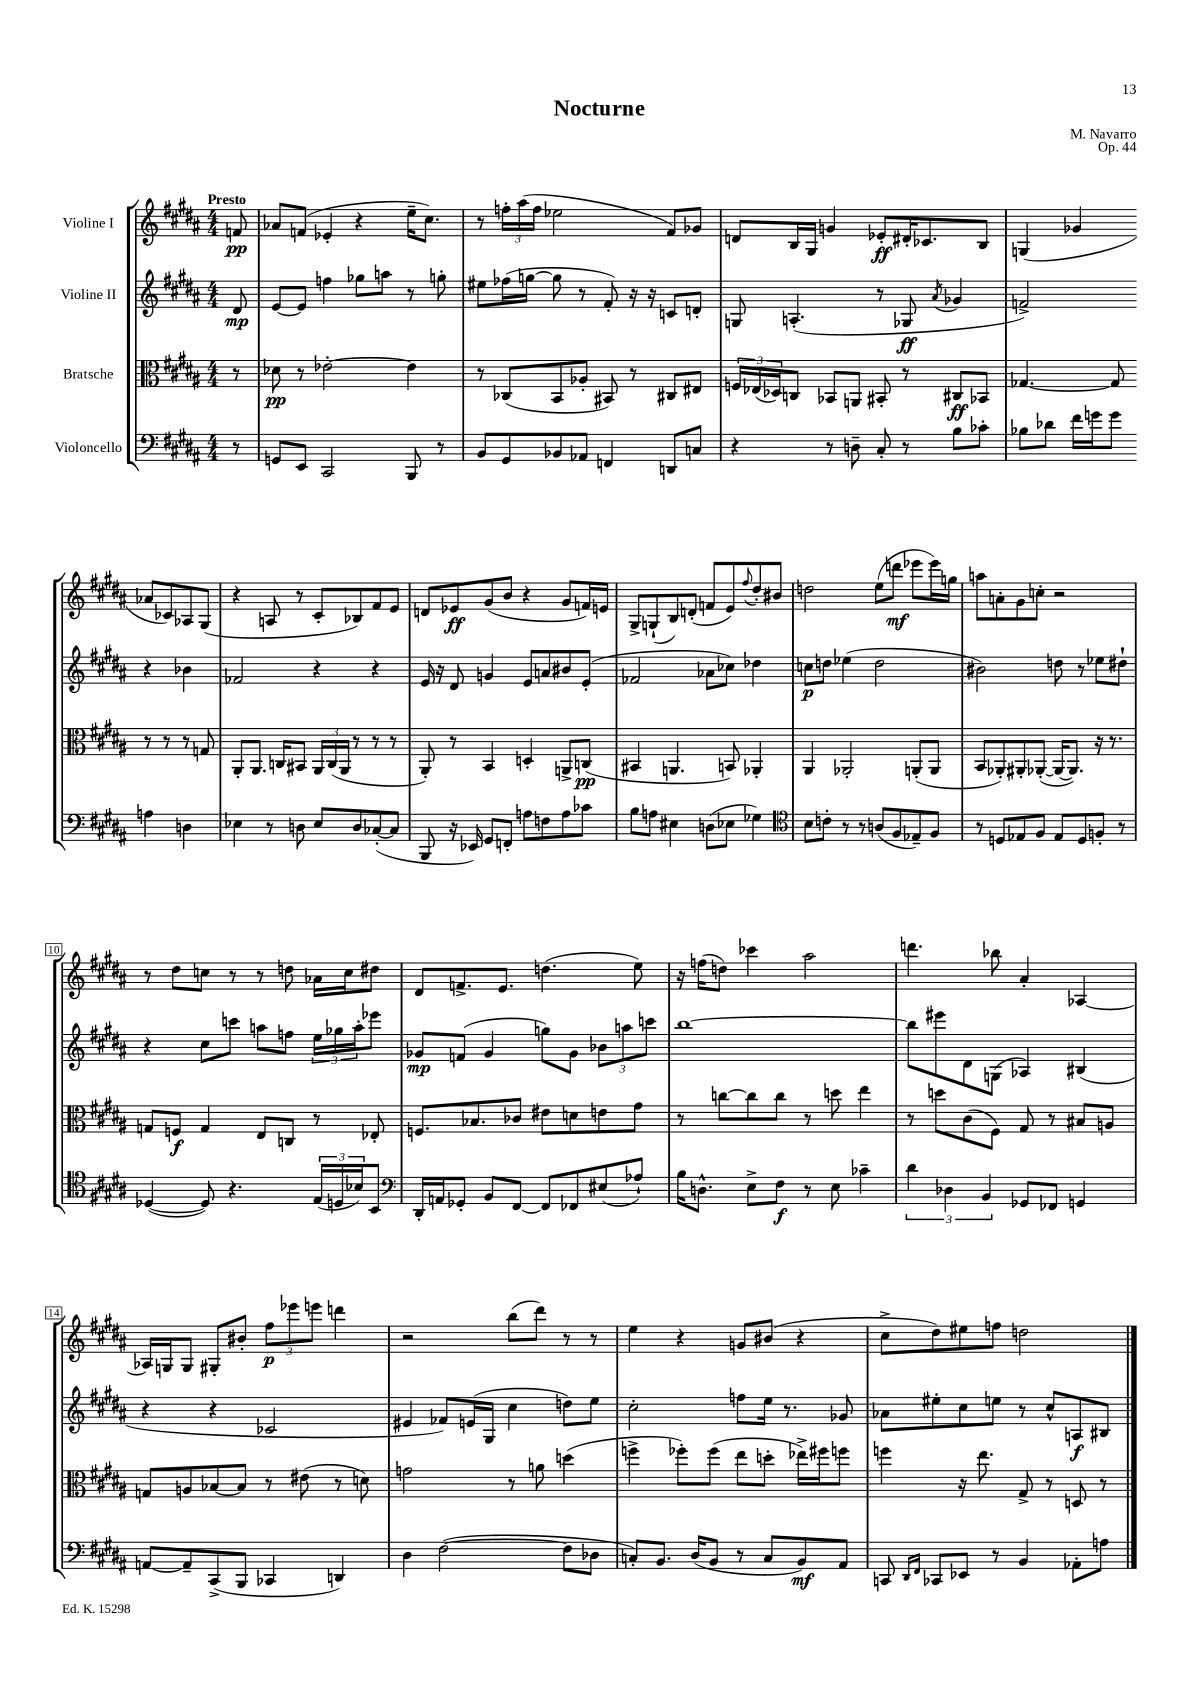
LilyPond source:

\header { title = "Nocturne" composer = "M. Navarro" opus = "Op. 44" }
<<
\new StaffGroup <<
\new Staff = "s0" \with { instrumentName = "Violine I" } {
    \clef treble \key b \major \numericTimeSignature \time 4/4 \partial 8 \tempo "Presto"
    f'8\pp |
    aes'8 f'8( ees'4-. r4 e''16-- cis''8.) |
    r8 \tuplet 3/2 { f''16-. ais''16( f''16 } ees''2 fis'8) ges'8 |
    d'8 b16 gis16 g'4 ees'8-.\ff dis'16-. ces'8. b8 |
    g4( ges'4 aes'8 ces'8) aes8 g8( |
    r4 a8 r8 cis'8-. bes8) fis'8 e'8 |
    d'8 ees'8\ff gis'8( b'8 r4 gis'8 f'16) e'16 |
    gis8-> g8-!( b8) d'8-.( f'8 e'8) \appoggiatura { fis''8 } dis''8-. bis'8 |
    d''2 e''8( d'''8\mf ees'''8 ees'''16) g''16 |
    a''8 a'8-. gis'8 c''8-. r2 |
    r8 dis''8 c''8 r8 r8 d''8 aes'16 c''16 dis''8 |
    dis'8 f'8.-> e'8. d''4.( e''8) |
    r16 f''16( d''8) ces'''4 ais''2 |
    d'''4. bes''8 ais'4-. aes4~ |
    aes16 g16 g8 gis8-. bis'8-. \tuplet 3/2 { fis''8\p ees'''8 e'''8 } d'''4 |
    r2 b''8( dis'''8) r8 r8 |
    e''4 r4 g'8 bis'8( r4 |
    cis''8-> dis''8) eis''8 f''8 d''2 \bar "|." |
}
\new Staff = "s1" \with { instrumentName = "Violine II" } {
    \clef treble \key b \major \numericTimeSignature \time 4/4 \partial 8
    dis'8\mp |
    e'8~ e'8 f''4 ges''8 a''8 r8 g''8-. |
    eis''8 fes''16( g''16~ g''8 r8 fis'8-.) r16 r16 c'8 d'8-. |
    g8 a4.-.( r8 ges8\ff \acciaccatura { ais'8 } ges'4 |
    f'2->) r4 bes'4 |
    fes'2 r4 r4 |
    e'16 r16 dis'8 g'4 e'8 a'8 bis'8 e'8-.( |
    fes'2 aes'8 ces''8) des''4 |
    c''8\p d''8 ees''4( d''2 |
    bis'2) d''8 r8 ees''8 dis''8-! |
    r4 cis''8 c'''8 a''8 f''8 \tuplet 3/2 { e''16 ges''16 a''16-. } ees'''8 |
    ges'8\mp f'8( ges'4 g''8) ges'8 \tuplet 3/2 { bes'8 a''8 c'''8 } |
    b''1~ |
    b''8 eis'''8 dis'8 g8( aes4) bis4( |
    r4 r4 ces'2 |
    eis'4 fes'8) e'16( gis16 cis''4 d''8) e''8 |
    cis''2-. f''8 e''16 r8. ges'8 |
    aes'8 eis''8-. cis''8 e''8 r8 cis''8-^ a8\f bis8 \bar "|." |
}
\new Staff = "s2" \with { instrumentName = "Bratsche" } {
    \clef alto \key b \major \numericTimeSignature \time 4/4 \partial 8
    r8 |
    des'8\pp r8 ees'2~-. ees'4 |
    r8 ces8( b,8 aes8-. bis,8) r8 cis8 eis8 |
    \tuplet 3/2 { f16 ees16( des16) } c8 bes,8 a,8 bis,8-. r8 cis8\ff bes,8 |
    ges4.~ ges8 r8 r8 r8 g8 |
    ais,8-. ais,8. c16 bis,8 \tuplet 3/2 { ais,16 c16( ais,16 } r8 r8 r8 |
    ais,8-.) r8 b,4 d4-. a,8-> c8\pp( |
    bis,4 a,4. b,8) aes,4-. |
    ais,4 aes,2-. a,8-.( a,8 |
    b,8 aes,8-.) ais,8-. aes,8~-.( aes,16~ aes,8.) r16 r8. |
    g8 f8\f g4 e8 c8 r8 ees8-. |
    f8. bes8. ces'8 eis'8 d'8 e'8 gis'8 |
    r8 c''8~ c''8 c''8 r8 d''8 e''4 |
    r8 d''8 cis'8( fis8) gis8 r8 bis8 a8 |
    g8 a8 bes8~ bes8 r8 eis'8( r8 d'8) |
    g'2 r8 a'8 d''4( |
    f''4-> fes''8-.) fes''8( e''8 d''8-. ees''16->) fis''16 f''8 |
    f''4 r16 e''8. gis8-> r8 d8 r8 \bar "|." |
}
\new Staff = "s3" \with { instrumentName = "Violoncello" } {
    \clef bass \key b \major \numericTimeSignature \time 4/4 \partial 8
    r8 |
    g,8 e,8 cis,2 b,,8 r8 |
    b,8 gis,8 bes,8 aes,8 f,4 d,8 c8 |
    r4 r8 d8-- cis8-. r8 b8 ces'8-. |
    bes8 des'8 fis'16 g'16 g'8 a4 d4 |
    ees4 r8 d8 ees8 d8 ces8~-.( ces8 |
    b,,8 r16 ees,16) gis,8 f,8-. a8 f8 a8 ces'8 |
    b8 a8 eis4 d8( ees8 ges4) |
    \clef tenor b8 c'8-. r8 r8 a8( fis8 ees8--) fis8 |
    r8 d8 ees8 fis8 ees8 d8 f8-. r8 |
    des4~( des8) r4. \tuplet 3/2 { e16( d16 bes16) } b,8 |
    \clef bass dis,16-. a,16 ges,8-. b,8 fis,8~ fis,8 fes,8 eis8( aes8-!) |
    b16 d8.-^ e8-> fis8\f r8 e8 ces'4-- |
    \tuplet 3/2 { dis'4 des4 b,4 } ges,8 fes,8 g,4 |
    a,8~ a,8-- cis,8->( b,,8 ces,4 d,4) |
    dis4 fis2~( fis8 des8 |
    c8-.) b,8. dis16( b,8 r8 c8 b,8\mf) ais,8 |
    c,8 \grace { dis,16 fis,16 } ces,8 ees,8 r8 b,4 aes,8-. a8 \bar "|." |
}
>>
>>
\layout { \context { \Score \override BarNumber.stencil = #(make-stencil-boxer 0.1 0.3 ly:text-interface::print) } }
